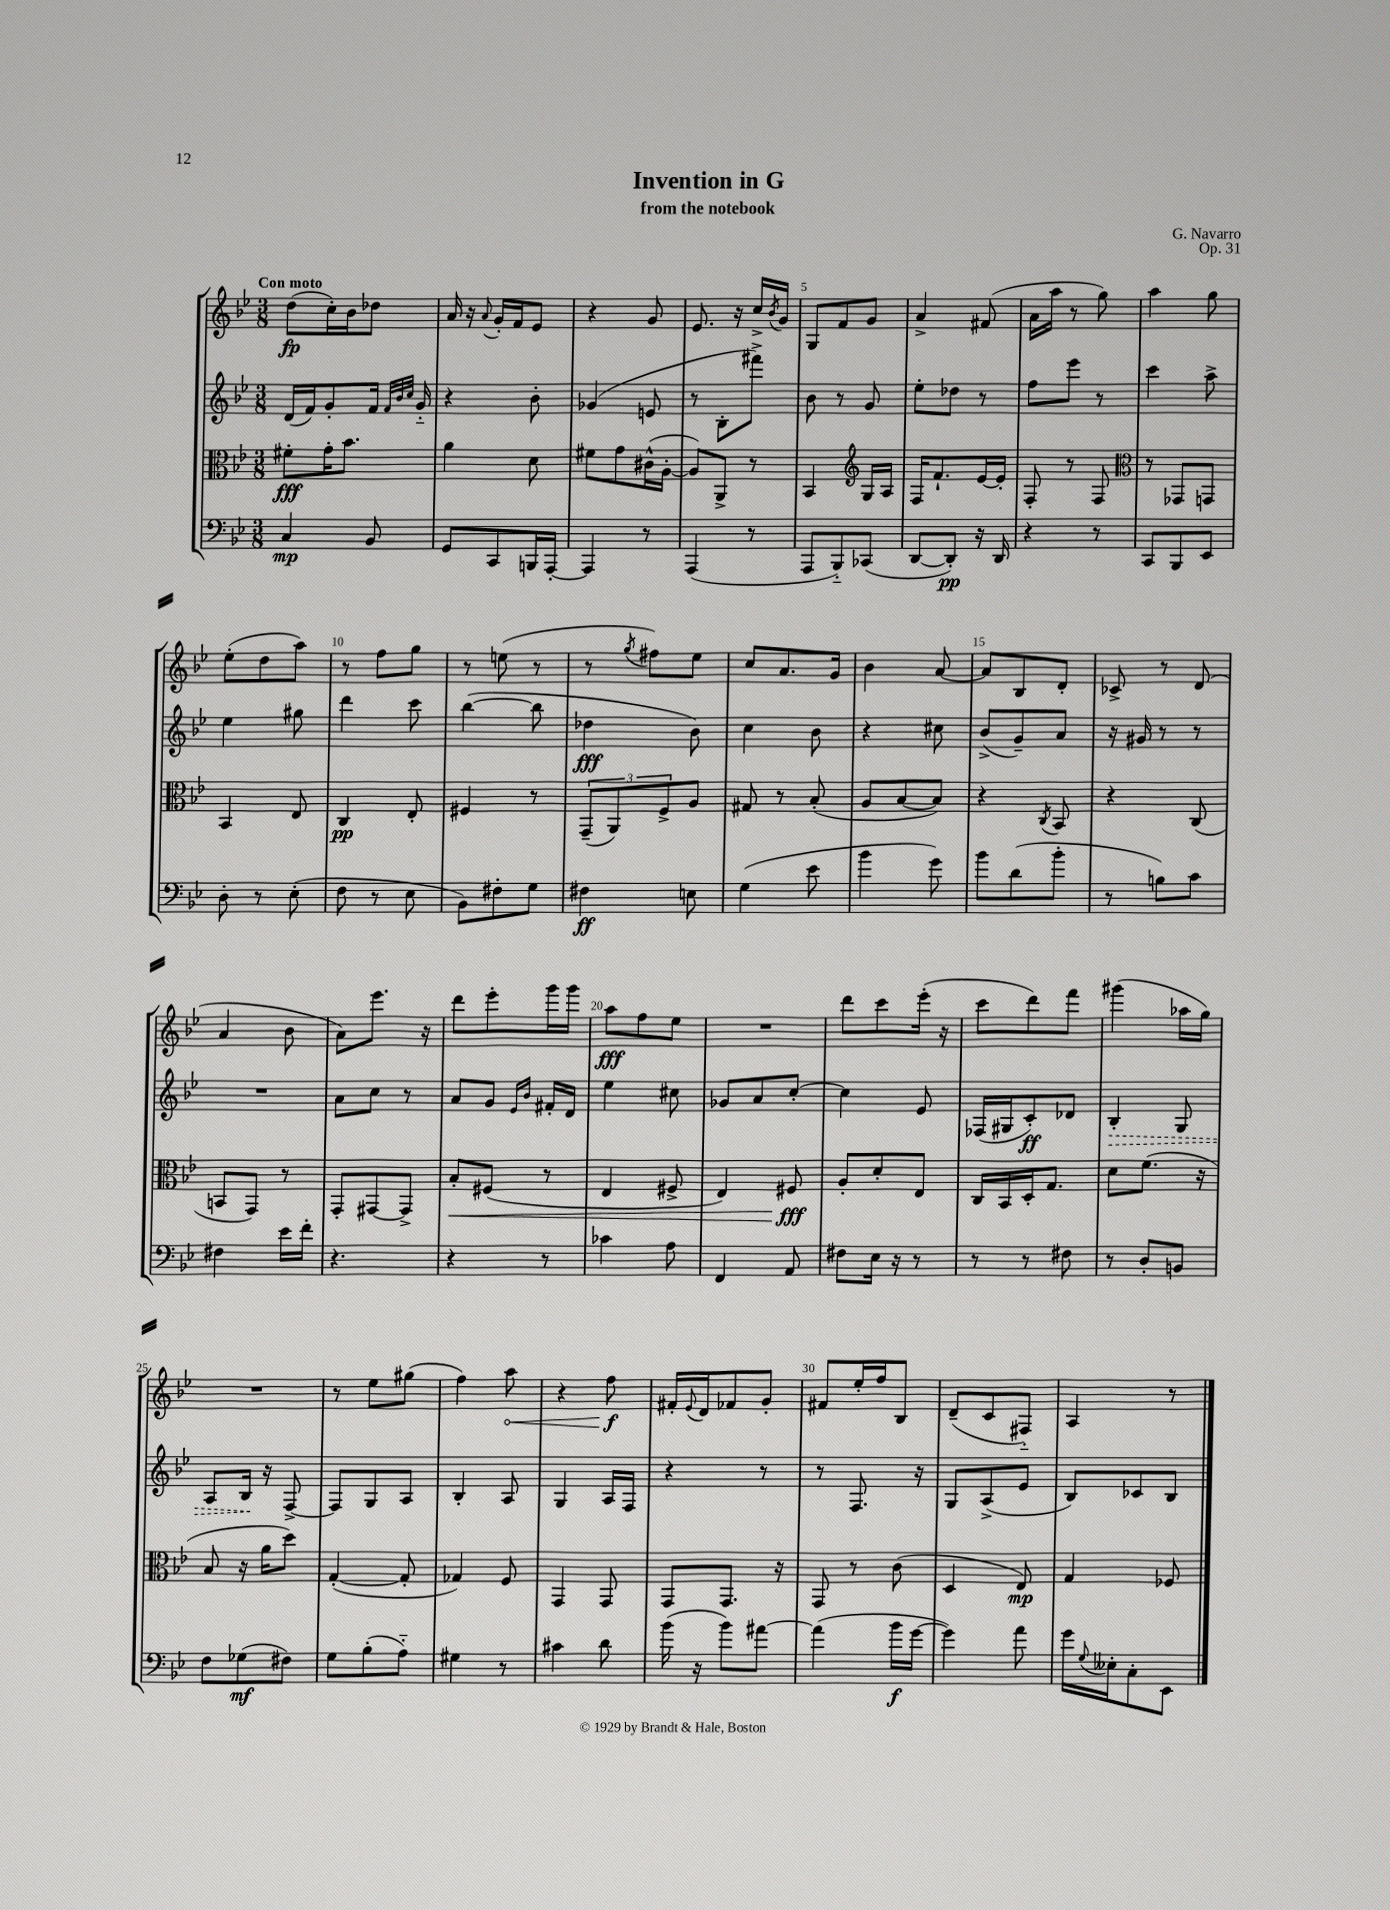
\header { title = "Invention in G" composer = "G. Navarro" subtitle = "from the notebook" opus = "Op. 31" }
<<
\new StaffGroup <<
\new Staff = "s0" {
    \clef treble \key bes \major \numericTimeSignature \time 3/8 \tempo "Con moto"
    d''8\fp( c''16-.) bes'16 des''8 |
    a'16 r16 \appoggiatura { a'8 } g'16-. f'16 ees'8 |
    r4 g'8 |
    ees'8. r16 c''16-> \acciaccatura { bes'8 } g'16 |
    g8 f'8 g'8 |
    a'4-> fis'8( |
    a'16 a''16 r8 g''8) |
    a''4 g''8 |
    ees''8-.( d''8 a''8) |
    r8 f''8 g''8 |
    r8 e''8( r8 |
    r8 \acciaccatura { g''8 } fis''8) ees''8 |
    c''8 a'8. g'16 |
    bes'4 a'8~ |
    a'8 bes8 d'8-. |
    ces'8-> r8 d'8( |
    a'4 bes'8 |
    a'8) ees'''8. r16 |
    d'''8 ees'''8-. g'''16 g'''16 |
    a''8\fff f''8 ees''8 |
    R4. |
    d'''8 c'''8 ees'''16-.( r16 |
    c'''8 d'''8) f'''8 |
    gis'''4( aes''16 g''16) |
    R4. |
    r8 ees''8 gis''8( |
    f''4) \once \override Hairpin.circled-tip = ##t a''8\< |
    r4 f''8\f\! |
    fis'16-. \appoggiatura { ees'8 } d'16 fes'8 g'8-. |
    fis'8 ees''16-. f''16 bes8 |
    d'8--( c'8 fis8-_) |
    a4 r8 \bar "|." |
}
\new Staff = "s1" {
    \clef treble \key bes \major \numericTimeSignature \time 3/8
    d'16( f'16) g'8-. f'16 \grace { f'32 bes'32 c''32 } g'16-_ |
    r4 bes'8-. |
    ges'4( e'8 |
    r8 bes8-. fis'''8->) |
    bes'8 r8 g'8 |
    ees''8-. des''8 r8 |
    f''8 ees'''8 r8 |
    c'''4 a''8-> |
    ees''4 gis''8 |
    d'''4 c'''8 |
    bes''4~( bes''8 |
    des''4\fff bes'8) |
    c''4 bes'8 |
    r4 cis''8 |
    bes'8->( g'8--) a'8 |
    r16 gis'16 r8 r8 |
    R4. |
    a'8 c''8 r8 |
    a'8 g'8 \grace { ees'16 bes'16 } fis'16-. d'16 |
    ees''4 cis''8 |
    ges'8 a'8 c''8~-. |
    c''4 ees'8 |
    fes16( gis16 c'8-.\ff) des'8 |
    \once \override Hairpin.style = #'dashed-line bes4-.\> g8 |
    a8 bes16\! r16 f8~-> |
    f8 g8 a8 |
    bes4-. a8 |
    g4 a16 f16 |
    r4 r8 |
    r8 f8. r16 |
    g8 a8->( ees'8 |
    bes8) ces'8 bes8 \bar "|." |
}
\new Staff = "s2" {
    \clef alto \key bes \major \numericTimeSignature \time 3/8
    fis'8-.\fff g'16-. bes'8. |
    a'4 d'8 |
    fis'8 g'8 cis'16-^( a16~-. |
    a8) a,8-> r8 |
    bes,4 \clef treble g16 a16 |
    f16 f'8.-! ees'16~ ees'16-. |
    f8-. r8 f8 |
    \clef alto r8 ges,8 g,8 |
    bes,4 ees8 |
    c4\pp ees8-. |
    fis4 r8 |
    \tuplet 3/2 { g,8--( a,8) f8-> } a8 |
    gis8 r8 bes8-.( |
    a8 bes8~ bes8) |
    r4 \acciaccatura { c8 } bes,8 |
    r4 c8( |
    b,8 g,8) r8 |
    g,8-. gis,8~ gis,8-> |
    bes8-.\< fis8( r8 |
    ees4 fis8-> |
    ees4) fis8\fff\! |
    a8-. d'8-. ees8 |
    c16 bes,16 d16-. g8. |
    d'8 f'8.( r16 |
    bes8 r16 a'16 d''8) |
    g4~-.( g8-. |
    ges4) f8 |
    g,4 g,8 |
    g,8 g,8. r16 |
    g,8 r8 c'8( |
    d4 ees8\mp) |
    g4 fes8 \bar "|." |
}
\new Staff = "s3" {
    \clef bass \key bes \major \numericTimeSignature \time 3/8
    c4\mp bes,8 |
    g,8 c,8 b,,16 a,,16~-. |
    a,,4 r8 |
    a,,4( r8 |
    a,,8 bes,,8-_) ces,8( |
    d,8~ d,8-.\pp) r16 d,16 |
    r4 r8 |
    c,8 bes,,8 ees,8 |
    d8-. r8 ees8-.( |
    f8 r8 ees8 |
    bes,8) fis8-. g8 |
    fis4\ff e8 |
    g4( ees'8 |
    bes'4 g'8) |
    bes'8 d'8( bes'8-. |
    r8 b8) c'8 |
    fis4 ees'16 f'16-. |
    r4. |
    r4 r8 |
    ces'4 a8 |
    f,4 a,8 |
    fis8 ees16 r16 r8 |
    r8 r8 fis8 |
    r8 d8-. b,8 |
    f8 ges8\mf( fis8) |
    g8 bes8-.( a8-_) |
    gis4 r8 |
    cis'4 d'8 |
    bes'16( r16 bes'8) ais'8~ |
    ais'4( bes'16\f g'16~ |
    g'4) a'8 |
    g'16 \appoggiatura { g8 } eeses16-. c8-. ees,8 \bar "|." |
}
>>
>>
\layout { \context { \Score \override BarNumber.break-visibility = ##(#f #t #t) barNumberVisibility = #(every-nth-bar-number-visible 5) } }
